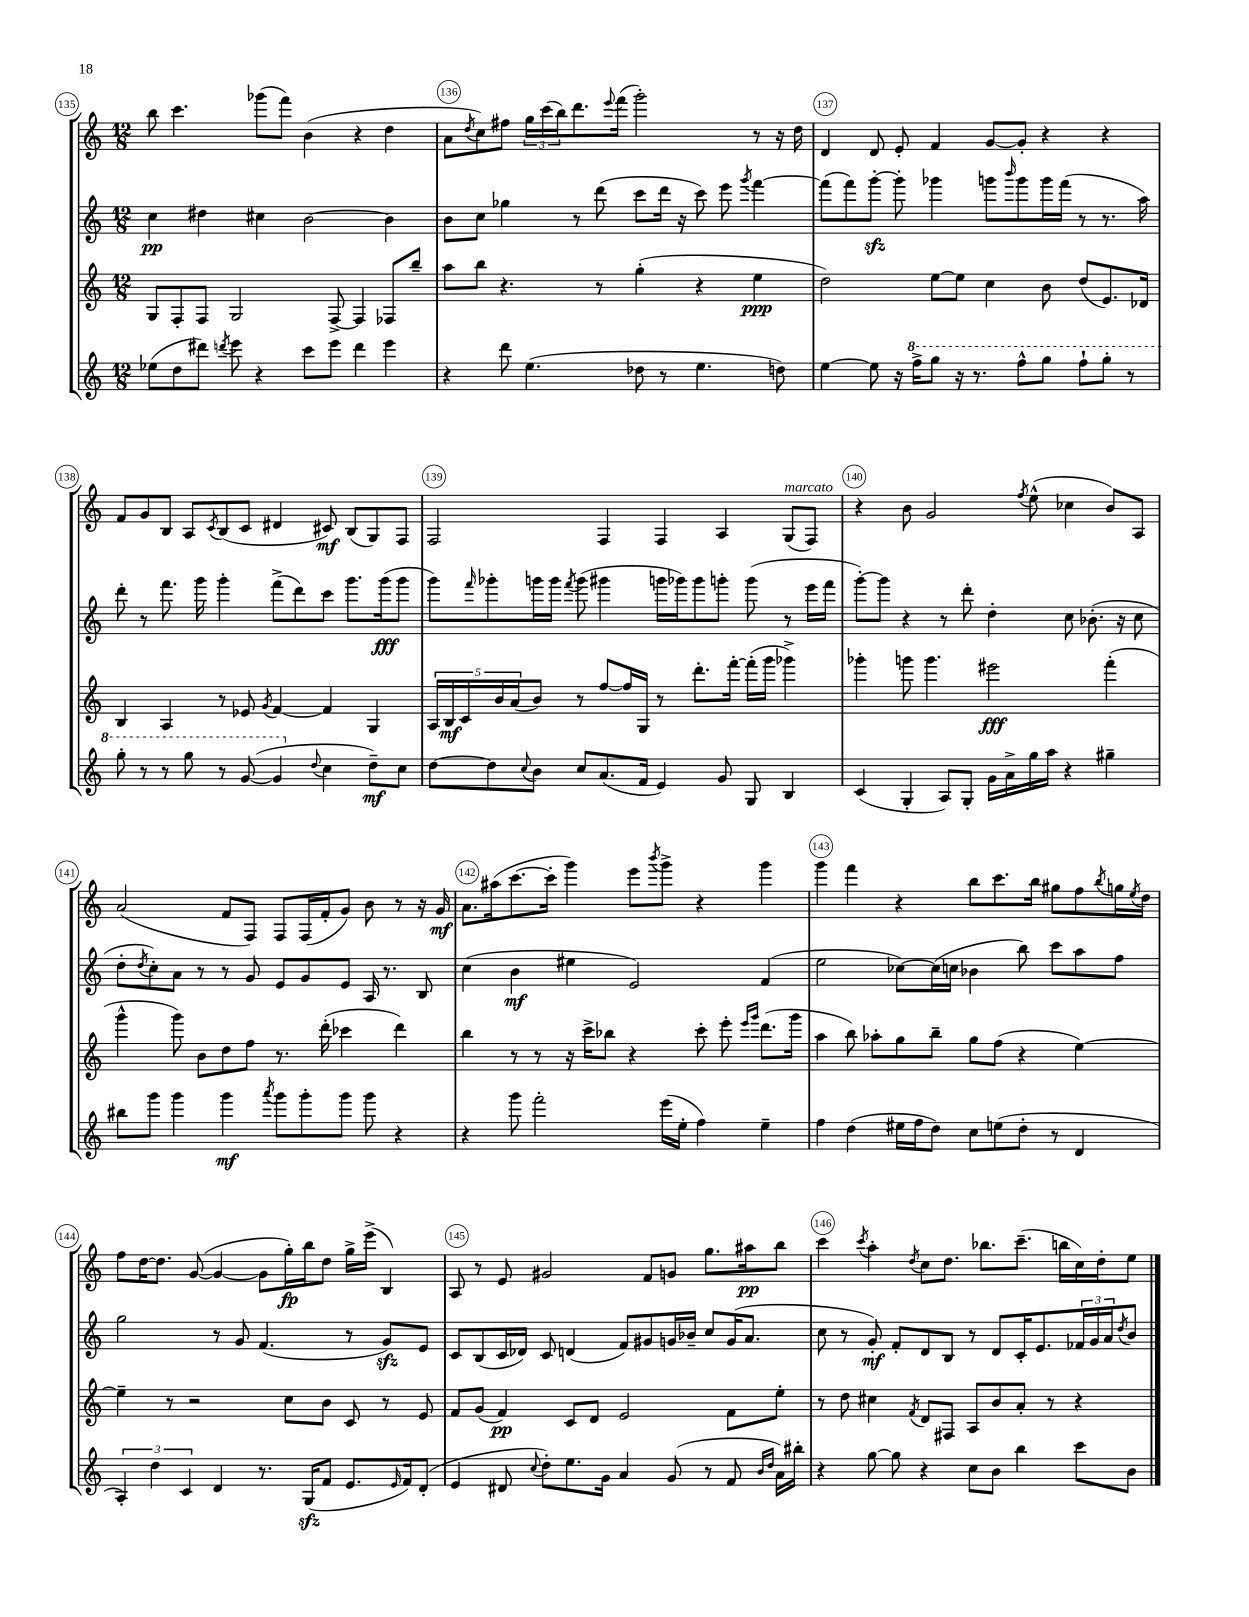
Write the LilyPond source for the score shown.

<<
\new StaffGroup <<
\new Staff = "s0" {
    \clef treble \key c \major \numericTimeSignature \time 12/8
    b''8 c'''4. ges'''8( f'''8) b'4( r4 d''4 |
    a'8 \acciaccatura { d''8 } c''8) fis''8 \tuplet 3/2 { g''16 c'''16( b''16) } d'''8. \appoggiatura { e'''8 } f'''16( g'''2-.) r8 r16 d''16 |
    d'4 d'8 e'8-. f'4 g'8~ g'8-. r4 r4 |
    f'8 g'8 b8 a8 \acciaccatura { c'8 } b8( c'8 dis'4 cis'8\mf) b8( g8) f8 |
    f2 f4 f4 a4 g8^\markup { \italic "marcato" }( f8) |
    r4 b'8 g'2 \acciaccatura { f''8 } e''8-^( ces''4 b'8) a8 |
    a'2( f'8 f8) f8 f16( f'16-. g'8) b'8 r8 r16 g'16\mf |
    a'8. ais''16( c'''8.~ c'''16-. g'''4) e'''8 \acciaccatura { b'''8 } g'''8-> r4 g'''4 |
    g'''4 f'''4 r4 b''8 c'''8. b''16 gis''8 f''8 \acciaccatura { b''8 } g''16 \acciaccatura { e''8 } d''16 |
    f''8 d''16~ d''8. g'8~( g'4~ g'8 g''16-.\fp) b''16 d''8 g''16-> e'''16->( b4) |
    a8 r8 e'8 gis'2 f'8 g'8 g''8. ais''16\pp b''8 |
    c'''4 \acciaccatura { c'''8 } a''4-. \acciaccatura { d''8 } c''8 d''8. bes''8. c'''8.--( b''16 c''16) d''16-. e''8 \bar "|." |
}
\new Staff = "s1" {
    \clef treble \key c \major \numericTimeSignature \time 12/8
    c''4\pp dis''4 cis''4 b'2~ b'4 |
    b'8 c''8 ges''4 r8 d'''8( c'''8 d'''16 r16 c'''8) e'''8 \acciaccatura { g'''8 } f'''4~ |
    f'''8( f'''8) g'''8~-.\sfz g'''8-. ges'''4 g'''8 \grace { b'''16 } g'''8 g'''16 f'''16( r8 r8. a''16) |
    d'''8-. r8 f'''8. g'''16 g'''4-. f'''8->( d'''8) c'''8 g'''8. g'''16\fff( g'''8 |
    g'''8) \grace { f'''16 } ges'''8-. g'''16 g'''16 \acciaccatura { f'''8 } g'''8( gis'''4 g'''16 ges'''16) ges'''8 g'''8-. g'''8( r8 e'''16 f'''16 |
    g'''8~-.) g'''8 r4 r8 d'''8-. d''4-. c''8 bes'8.-.( r16 c''8 |
    d''8-. \acciaccatura { d''8 } c''8-.) a'8 r8 r8 g'8 e'8 g'8 e'8 a16 r8. b8 |
    c''4( b'4\mf eis''4 e'2) f'4( |
    e''2 ces''8~) ces''16( c''16 bes'4 b''8) c'''8 a''8 f''8 |
    g''2 r8 g'8 f'4.( r8 g'8\sfz) e'8 |
    c'8 b8( c'16 des'16) c'8 d'4( f'8) gis'8 g'16 bes'16-- c''8 g'16( a'8. |
    c''8 r8 g'8-.\mf) f'8-. d'8 b8 r8 d'8 c'16-. e'8. \tuplet 3/2 { fes'16 g'16 a'16 } \acciaccatura { d''8 } b'8 \bar "|." |
}
\new Staff = "s2" {
    \clef treble \key c \major \numericTimeSignature \time 12/8
    g8 f8-. f8 g2 f8~-> f4 fes8 b''8-- |
    a''8 b''8 r4. r8 g''4-.( r4 e''4\ppp |
    d''2) e''8~ e''8 c''4 b'8 d''8( e'8.) des'16 |
    b4 a4 r8 ees'8 \acciaccatura { g'8 } f'4~ f'4 g4 |
    \tuplet 5/4 { a16 b16\mf c'16 b'16 a'16( } b'8) r8 f''8~ f''16 g16 r8 d'''8.-. f'''16~-. f'''16-.( g'''16 ges'''4->) |
    ges'''4-. g'''8 g'''4. eis'''2\fff f'''4-.( |
    g'''4-^ g'''8) b'8 d''8 f''8 r8. d'''16-.( ces'''4 d'''4) |
    b''4 r8 r8 r16 c'''16-> bes''8 r4 c'''8-. e'''8-. \grace { e'''16 g'''16 } d'''8.( g'''16 |
    a''4 b''8) aes''8-. g''8 b''8-- g''8 f''8( r4 e''4~) |
    e''4-- r8 r2 c''8 b'8 c'8 r8 e'8 |
    f'8 g'8( f'4\pp) c'8 d'8 e'2 f'8 e''8-. |
    r8 d''8 cis''4 \acciaccatura { f'8 } d'8 fis8 a8 b'8 a'8-. r8 r4 \bar "|." |
}
\new Staff = "s3" {
    \clef treble \key c \major \numericTimeSignature \time 12/8
    ees''8( d''8 dis'''8) \acciaccatura { d'''8 } e'''8 r4 c'''8 e'''8 d'''4 e'''4 |
    r4 d'''8 e''4.( des''8 r8 e''4. d''8) |
    e''4~ e''8 r16 \ottava #1 f'''16-> g'''8 r16 r8. f'''8-^ g'''8 f'''8-! g'''8-. r8 |
    g'''8-. r8 r8 g'''8 r8 g''8~( g''4 \ottava #0 \appoggiatura { d''8 } c''4 d''8--\mf) c''8 |
    d''8~ d''8 \appoggiatura { c''8 } b'8 c''8 a'8.( f'16 e'4) g'8 g8 b4 |
    c'4( g4-. a8) g8-. g'16 a'16-> g''16 a''16 r4 gis''4-- |
    bis''8 g'''8 g'''4 g'''4\mf \acciaccatura { a'''8 } g'''8 g'''8-. g'''8 g'''8 r4 |
    r4 g'''8 f'''2-. e'''16( e''16-. f''4) e''4-- |
    f''4 d''4( eis''16 f''16 d''8) c''8 e''8( d''8-. r8 d'4 |
    \tuplet 3/2 { a4-.) d''4 c'4 } d'4 r8. g16\sfz( f'8 e'8. \grace { e'16 } f'16) d'8-.( |
    e'4 dis'8 \appoggiatura { c''8 } d''8-.) e''8. g'16 a'4 g'8( r8 f'8 \grace { b'16 d''16 } a'16) bis''16-. |
    r4 g''8~ g''8 r4 c''8 b'8 b''4 c'''8 b'8 \bar "|." |
}
>>
>>
\layout { \context { \Score currentBarNumber = #135 \override BarNumber.break-visibility = ##(#f #t #t) barNumberVisibility = #all-bar-numbers-visible \override BarNumber.stencil = #(make-stencil-circler 0.1 0.3 ly:text-interface::print) } }
